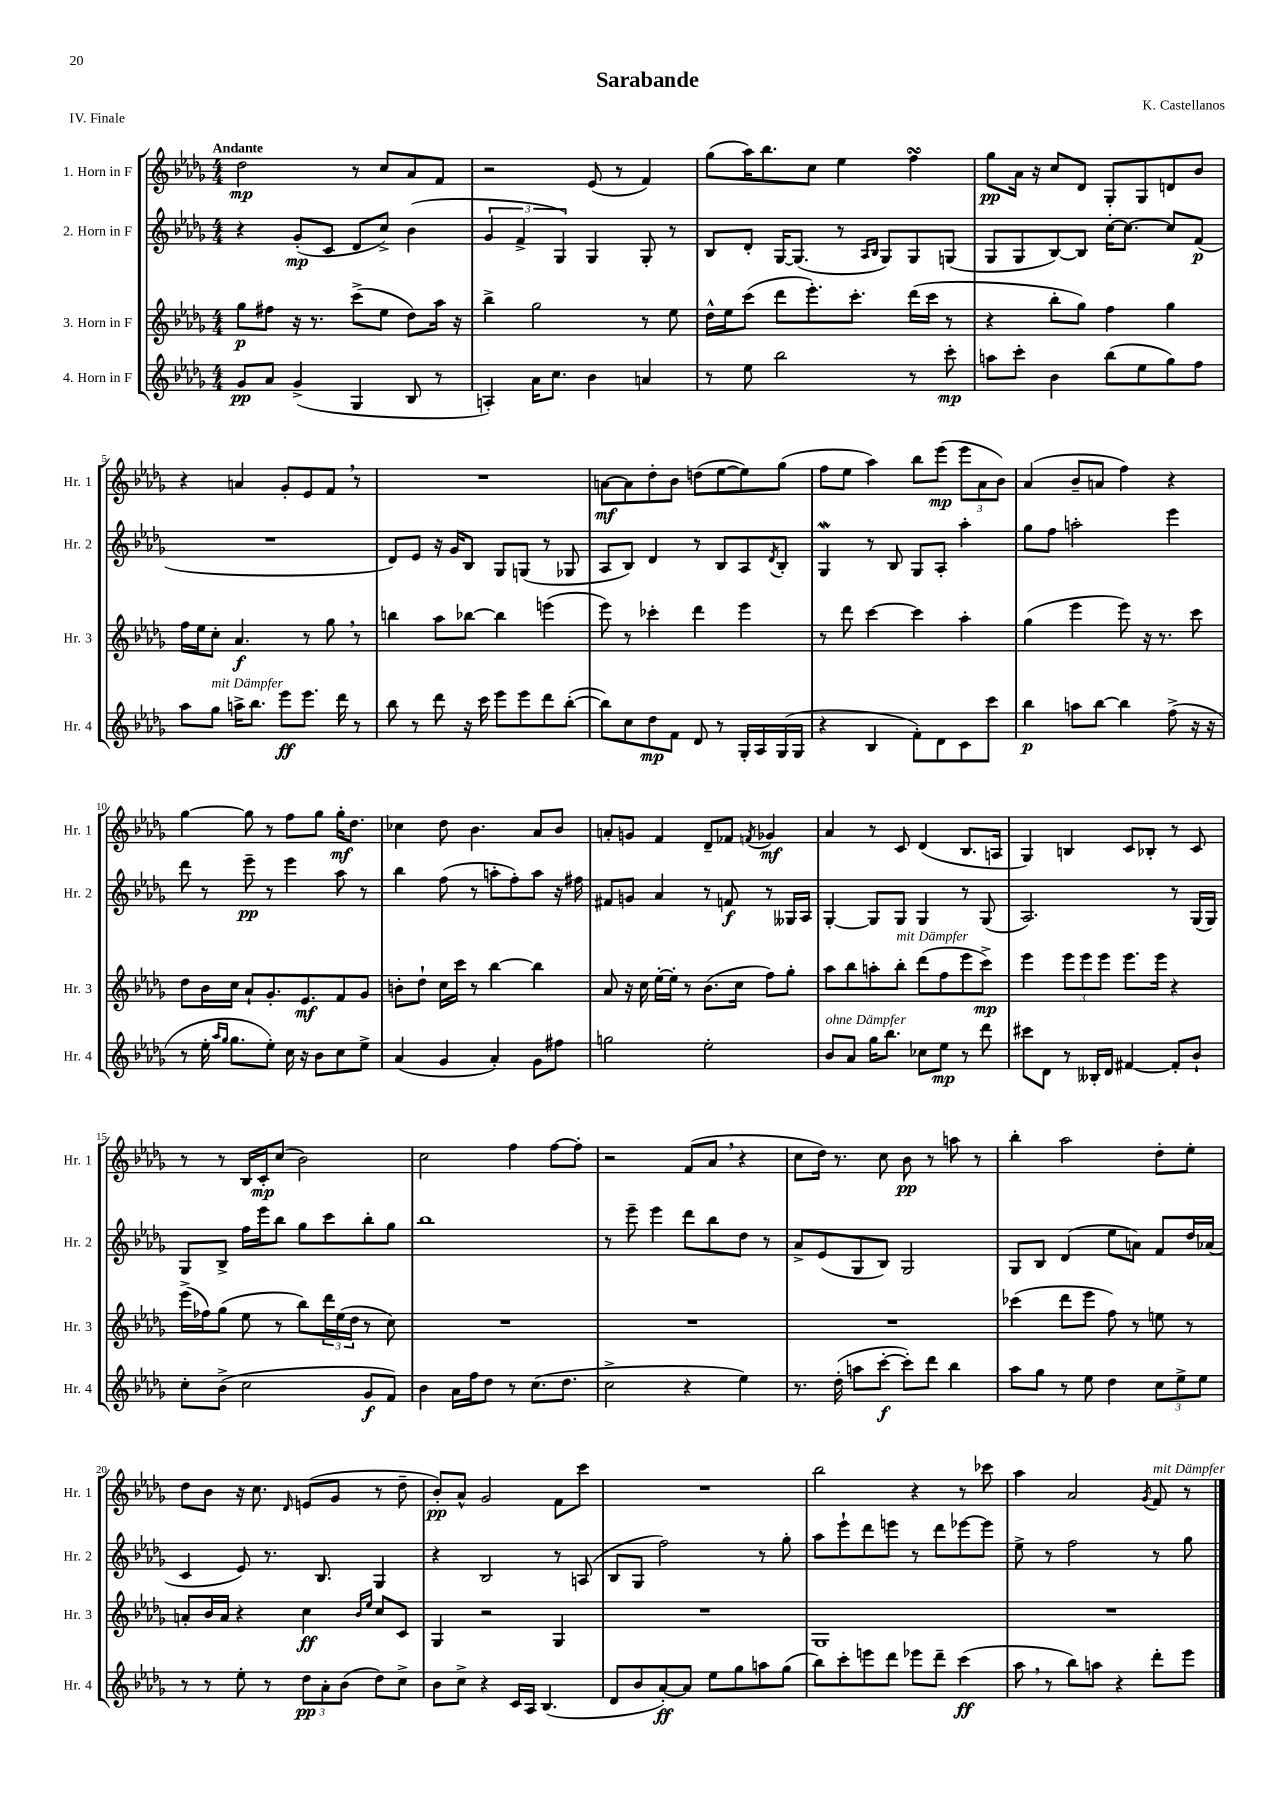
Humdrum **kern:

**kern	**kern	**kern	**kern
*staff4	*staff3	*staff2	*staff1
*clefG2	*clefG2	*clefG2	*clefG2
*k[b-e-a-d-g-]	*k[b-e-a-d-g-]	*k[b-e-a-d-g-]	*k[b-e-a-d-g-]
*M4/4	*M4/4	*M4/4	*M4/4
8g-	8gg-	4r	2dd-
8a-	8ff#	.	.
(4g-^	16r	(8g-'	.
.	8.r	.	.
.	.	8c	.
4G-	(8ccc^	8d-	8r
.	8ee-	8cc^)	8cc
8B-	8dd-)	(4b-	8a-
8r	16aa-	.	8f
.	16r	.	.
=	=	=	=
4A')	4bb-^	6g-	2r
.	.	6f^	.
16a-	2gg-	.	.
8.cc	.	.	.
.	.	6G-)	.
4b-	.	4G-	(8e-
.	.	.	8r
4a	8r	8G-'	4f)
.	8ee-	8r	.
=	=	=	=
8r	16dd-^^	8B-	(8gg-
.	16ee-	.	.
8ee-	(8ccc	8d-'	16aa-)
.	.	.	8.bb-
2bb-	8ddd-	[16G-	.
.	.	(8.G-]	.
.	8.eee-')	.	8cc
.	.	8r	4ee-
.	8.ccc'	.	.
.	.	16qqA-	.
.	.	16qqB-	.
.	.	8G-)	.
8r	(16ddd-	8G-	4ff
.	16ccc	.	.
8ccc'	8r	(8G	.
=	=	=	=
8aa	4r	8G-	8gg-
8ccc'	.	8G-	16a-
.	.	.	16r
4b-	8bb-'	[8B-)	8cc
.	8gg-)	8B-]	8d-
(8bb-	4ff	[16cc'	8G-'
.	.	8.cc_	.
8ee-	.	.	8G-
8gg-)	4gg-	8cc]	8d
8ff	.	(8f	8b-
=	=	=	=
8aa-	16ff	1r	4r
.	16ee-	.	.
8gg-	8cc'	.	.
16aa^	4.a-	.	4a
8.bb-	.	.	.
8eee-	.	.	8g-'
8.eee-	8r	.	8e-
.	8gg-	.	8f
16ddd-	.	.	.
8r	8r	.	8r
=	=	=	=
8bb-	4bb	8d-)	1r
8r	.	8e-	.
8ddd-	8aa-	16r	.
.	.	16g-	.
16r	[8bb-	8B-	.
16ccc	.	.	.
8eee-	4bb-]	8G-	.
8eee-	.	(8G	.
8ddd-	(4eee	8r	.
([8bb-'	.	8G-	.
=	=	=	=
8bb-])	8eee-)	8A-	[8a
8cc	8r	8B-)	8a]
8dd-	4ccc-'	4d-	8dd-'
8f	.	.	8b-
8d-	4ddd-	8r	(8dd
8r	.	8B-	[8ee-
16G-'	4eee-	8A-	8ee-])
16A-	.	.	.
.	.	8qd-	.
(16G-	.	8B-'	(8gg-
16G-	.	.	.
=	=	=	=
4r	8r	4G-	8ff
.	8ddd-	.	8ee-
4B-	[4ccc	8r	4aa-)
.	.	8B-	.
8f')	4ccc]	8G-	8bb-
8d-	.	8A-'	(8eee-
8c	4aa-'	4aa-'	12eee-
.	.	.	12a-
8ccc	.	.	.
.	.	.	12b-)
=	=	=	=
4bb-	(4gg-	8gg-	(4a-
.	.	8ff	.
8aa	4eee-	2aa'	8b-~
[8bb-	.	.	8a
4bb-]	8eee-)	.	4ff)
.	16r	.	.
.	8.r	.	.
(8ff^	.	4eee-	4r
16r	8ccc	.	.
16r	.	.	.
=	=	=	=
8r	8dd-	8ddd-	[4gg-
16ee-'	16b-	8r	.
16qqaa-	.	.	.
16qqgg-	.	.	.
8.gg-	16cc	.	.
.	8a-`	8eee-~	8gg-]
8ee-')	8.g-'	8r	8r
16cc	.	4eee-	8ff
16r	8.e-	.	.
8b-	.	.	8gg-
8cc	8f	8aa-	16gg-'
.	.	.	8.dd-
8ee-^	8g-	8r	.
=	=	=	=
(4a-	8b'	4bb-	4cc-
.	8dd-`	.	.
4g-	16cc	(8ff	8dd-
.	16ccc	.	.
.	8r	8r	4.b-
4a-')	[4bb-	8aa'	.
.	.	8ff')	.
8g-	4bb-]	8aa	8a-
8ff#	.	16r	8b-
.	.	16ff#	.
=	=	=	=
2gg	8a-	8f#	8a'
.	16r	8g	8g
.	16cc	.	.
.	[16ee-'	4a-	4f
.	16ee-']	.	.
.	8r	.	.
2ee-'	(8.b-	8r	8d-~
.	.	8f	8f-
.	16cc	.	.
.	.	.	8qf
.	8ff)	8r	4g-
.	8gg-'	16G--	.
.	.	16A-	.
=	=	=	=
8b-	8aa-	[4G-'	4a-
8a-	8bb-	.	.
16gg-	8aa'	8G-]	8r
8.bb-	.	.	.
.	8bb-'	8G-	8c
8cc-	(8ddd-	4G-	(4d-
8ee-	8ff	.	.
8r	8eee-	8r	8.B-
8ddd-	8ccc^)	(8G-	.
.	.	.	16A
=	=	=	=
8ccc#	4eee-	2.A-)	4G-)
8d-	.	.	.
8r	12eee-	.	4B
.	12eee-	.	.
16B--'	.	.	.
.	12eee-	.	.
16d-	.	.	.
[4f#	8.eee-	.	8c
.	.	.	8B-'
.	16eee-	.	.
8f#']	4r	8r	8r
8b-`	.	(16G-	8c
.	.	16G-)	.
=	=	=	=
8cc'	(16eee-^	8G-	8r
.	16ff-)	.	.
(8b-^	(8gg-	8B-^	8r
2cc	8ee-	16ff	16B-
.	.	16eee-	16c'
.	8r	8bb-	(8cc
.	8bb-)	8gg-	2b-)
.	24ddd-	8ccc	.
.	(24ee-	.	.
.	24dd-	.	.
8g-	8r	8bb-'	.
8f)	8cc)	8gg-	.
=	=	=	=
4b-	1r	1bb-	2cc
16a-	.	.	.
16ff	.	.	.
8dd-	.	.	.
8r	.	.	4ff
(8.cc	.	.	.
.	.	.	[8ff
8.dd-	.	.	.
.	.	.	8ff']
=	=	=	=
2cc^	1r	8r	2r
.	.	8eee-~	.
.	.	4eee-	.
4r	.	8ddd-	(8f
.	.	8bb-	8a-
4ee-)	.	8dd-	4r
.	.	8r	.
=	=	=	=
8.r	1r	8a-^	8cc
.	.	(8e-	16dd-)
(16dd-'	.	.	8.r
8aa	.	8G-	.
[8ccc'	.	8B-)	8cc
8ccc'])	.	2G-	8b-
8ddd-	.	.	8r
4bb-	.	.	8aa
.	.	.	8r
=	=	=	=
8aa-	(4ccc-	8G-	4bb-'
8gg-	.	8B-	.
8r	8ddd-	(4d-	2aa-
8ee-	8eee-	.	.
4dd-	8ff)	8ee-	.
.	8r	8a)	.
12cc	8ee	8f	8dd-'
12ee-^	.	.	.
.	8r	16dd-	8ee-'
12ee-	.	.	.
.	.	(16a-	.
=	=	=	=
8r	8a'	4c	8dd-
8r	16b-	.	8b-
.	16a	.	.
8ee-'	4r	8e-)	16r
.	.	.	8.cc
8r	.	8.r	.
.	.	.	16qqd-
12dd-	4cc	.	(8e
.	.	8.B-	.
12a-'	.	.	.
.	.	.	8g-
(12b-	.	.	.
.	16qqb-	.	.
.	16qqee-	.	.
8dd-)	8cc	4G-	8r
8cc^	8c	.	8dd-~
=	=	=	=
8b-	4G-	4r	8b-')
8cc^	.	.	8a-^^
4r	2r	2B-	2g-
16c	.	.	.
16A-	.	.	.
(4.B-	.	.	.
.	4G-	8r	8f
.	.	(8A	8ccc
=	=	=	=
8d-	1r	8B-	1r
8b-	.	8G-	.
[8a-')	.	2ff)	.
8a-]	.	.	.
8ee-	.	.	.
8gg-	.	.	.
8aa	.	8r	.
(8gg-	.	8gg-'	.
=	=	=	=
8bb-)	1G-	8aa-	2bb-
8ccc'	.	8eee-`	.
8eee	.	8ddd-	.
8ddd-	.	8eee	.
8eee-	.	8r	4r
8ddd-~	.	8ddd-	.
(4ccc	.	[8eee-	8r
.	.	8eee-]	8ccc-
=	=	=	=
8aa-	1r	8ee-^	4aa-
8r	.	8r	.
8bb-)	.	2ff	2a-
8aa	.	.	.
4r	.	.	.
.	.	.	8qg-
8ddd-'	.	8r	8f
8eee-	.	8gg-	8r
==	==	==	==
*-	*-	*-	*-
